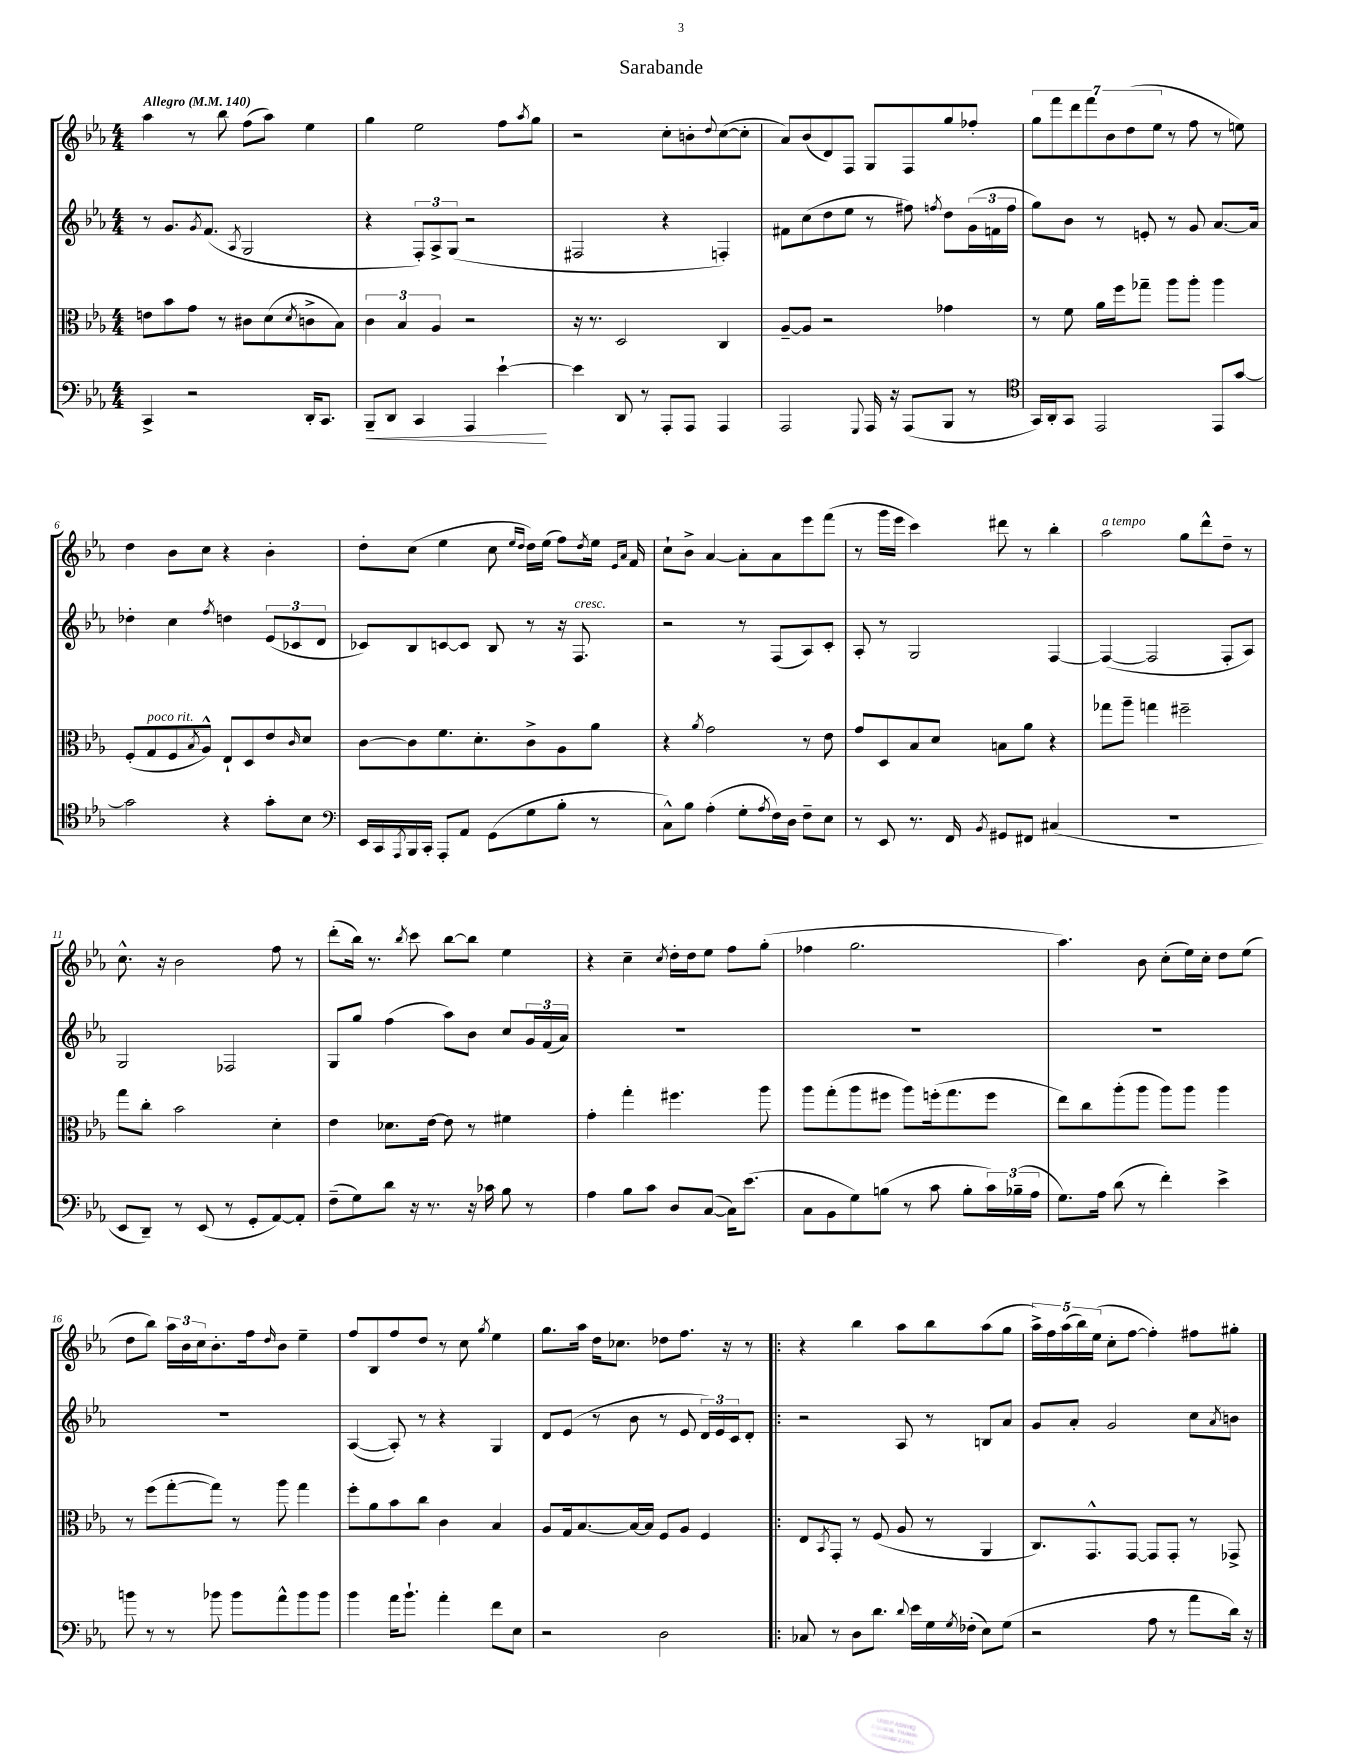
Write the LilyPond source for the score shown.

\header { title = "Sarabande" }
<<
\new StaffGroup <<
\new Staff = "s0" {
    \clef treble \key ees \major \numericTimeSignature \time 4/4 \tempo "Allegro" 4 = 140
    aes''4 r8 bes''8 f''8( aes''8) ees''4 |
    g''4 ees''2 f''8 \acciaccatura { aes''8 } g''8 |
    r2 c''8-. b'8-. \appoggiatura { d''8 } c''8~( c''8-. |
    aes'8) bes'8( d'8) f8 g8 f8 g''8 fes''8-. |
    \tuplet 7/4 { g''8 f'''8 d'''8 f'''8 bes'8 d''8( ees''8 } r8 f''8 r8 e''8) |
    d''4 bes'8 c''8 r4 bes'4-. |
    d''8-. c''8( ees''4 c''8 \grace { ees''16 d''16 } d''16) ees''16( f''8) \acciaccatura { d''8 } ees''16 \grace { ees'16 aes'16 } f'16 |
    c''8-! bes'8-> aes'4~ aes'8-. aes'8 ees'''8 f'''8( |
    r8 g'''16 ees'''16 c'''4) dis'''8 r8 bes''4-. |
    aes''2^\markup { \italic "a tempo" } g''8 d'''8-^ d''8-- r8 |
    c''8.-^ r16 bes'2 f''8 r8 |
    d'''8-.( bes''16) r8. \acciaccatura { bes''8 } c'''8 bes''8~ bes''8 ees''4 |
    r4 c''4-- \acciaccatura { c''8 } d''16-. d''16 ees''8 f''8 g''8-.( |
    fes''4 g''2. |
    aes''4.) bes'8 c''8-.( ees''16) c''16-. d''8 ees''8( |
    d''8 bes''8) \tuplet 3/2 { aes''16 bes'16 c''16 } bes'8.-. f''16 \grace { d''16 } bes'8 ees''4-- |
    f''8 bes8 f''8 d''8 r8 c''8 \acciaccatura { g''8 } ees''4 |
    g''8. aes''16 d''16 ces''8. des''8 f''8. r16 r8 |
    \bar ".|:" r4 bes''4 aes''8 bes''8 aes''8( g''8 |
    \tuplet 5/4 { aes''16->) f''16 aes''16( bes''16) ees''16( } c''8-. f''8~ f''4-.) fis''8 gis''8-. \bar "|." |
}
\new Staff = "s1" {
    \clef treble \key ees \major \numericTimeSignature \time 4/4
    r8 g'8. \acciaccatura { g'8 } f'8.( \acciaccatura { aes8 } g2 |
    r4 \tuplet 3/2 { f8-.) aes8-> g8( } r2 |
    fis2 r4 f4-.) |
    fis'8 c''8( d''8 ees''8 r8 fis''8) \acciaccatura { f''8 } d''8 \tuplet 3/2 { g'16( f'16 f''16 } |
    g''8) bes'8 r8 e'8-. r8 g'8 aes'8.~ aes'16 |
    des''4-. c''4 \acciaccatura { f''8 } d''4 \tuplet 3/2 { ees'8( ces'8 d'8 } |
    ces'8) bes8 c'8~ c'8 bes8 r8 r16 f8.^\markup { \italic "cresc." } |
    r2 r8 f8( aes8) c'8-. |
    aes8-. r8 g2 f4~ |
    f4~( f2 f8-. aes8) |
    g2 fes2 |
    g8 g''8 f''4( aes''8) bes'8 c''8 \tuplet 3/2 { g'16 f'16( aes'16) } |
    R1 |
    R1 |
    R1 |
    R1 |
    aes4~( aes8-.) r8 r4 g4 |
    d'8 ees'8( r8 bes'8 r8 ees'8 \tuplet 3/2 { d'16) ees'16 c'16 } d'8-. |
    \bar ".|:" r2 aes8 r8 b8 aes'8 |
    g'8 aes'8-. g'2 c''8 \acciaccatura { aes'8 } b'8 \bar "|." |
}
\new Staff = "s2" {
    \clef alto \key ees \major \numericTimeSignature \time 4/4
    e'8 bes'8 g'8 r8 cis'8 d'8( \acciaccatura { d'8 } c'8-> bes8) |
    \tuplet 3/2 { c'4 bes4 aes4 } r2 |
    r16 r8. d2 c4 |
    aes8~-- aes8 r2 ges'4 |
    r8 f'8 aes'16 f''16 ges''8-- aes''8 aes''8-. aes''4 |
    f8-.( g8^\markup { \italic "poco rit." } f8 \acciaccatura { bes8 } aes8-^) ees8-! d8 ees'8 \grace { c'16 } d'8 |
    c'8~ c'8 f'8. d'8.-. c'8-> aes8 aes'8 |
    r4 \acciaccatura { aes'8 } g'2 r8 ees'8 |
    g'8 d8 bes8 d'8 b8 aes'8 r4 |
    ges''8 aes''8-- g''4 fis''2-- |
    g''8 c''8-. bes'2 d'4-. |
    ees'4 des'8. ees'16~ ees'8 r8 fis'4 |
    g'4-. g''4-. fis''4. aes''8 |
    aes''8 g''8-.( aes''8 fis''8 aes''8) f''16-.( g''8. f''8 |
    ees''8) c''8 aes''8-.( aes''8 aes''8) aes''8 aes''4 |
    r8 f''8( g''8~-. g''8) r8 aes''8 g''4 |
    f''8-. aes'8 bes'8 c''8 c'4 bes4 |
    aes8 g16 bes8.~ bes16~ bes16 f8 aes8 f4 |
    \bar ".|:" ees8 \acciaccatura { bes,8 } g,8-. r8 f8( aes8 r8 aes,4 |
    c8.) g,8.-^ g,8~ g,8 g,8-. r8 ges,8-> \bar "|." |
}
\new Staff = "s3" {
    \clef bass \key ees \major \numericTimeSignature \time 4/4
    c,4-> r2 d,16-. c,8. |
    bes,,8--\< d,8 c,4 aes,,4 ees'4~-!\! |
    ees'4 d,8 r8 aes,,8-. aes,,8 aes,,4 |
    aes,,2 \appoggiatura { g,,8 } aes,,16 r16 aes,,8( bes,,8 r8 |
    \clef tenor g,16) aes,16-. g,8 ees,2 ees,8 g'8~ |
    g'2 r4 g'8-. bes8 |
    \clef bass ees,16 c,16 \acciaccatura { aes,,8 } bes,,16 c,16-. aes,,8-. aes,8 g,8( g8 bes8-. r8 |
    c8-^) bes8 aes4-.( g8-. \acciaccatura { aes8 } f16) d16 f8-- ees8 |
    r8 ees,8 r8. f,16 \acciaccatura { bes,8 } gis,8 fis,8 cis4( |
    R1 |
    ees,8 d,8--) r8 ees,8( r8 g,8-. aes,8~) aes,8-. |
    f8--( g8) d'8 r16 r8. r16 ces'16 bes8 r8 |
    aes4 bes8 c'8 d8 c8~( c16) ees'8.( |
    c8 bes,8 g8) b8( r8 c'8 b8-. \tuplet 3/2 { c'16) bes16--( aes16 } |
    g8.) aes16 d'8( r8 f'4-.) ees'4-> |
    b'8 r8 r8 bes'8 bes'8 aes'8-^ bes'8 bes'8 |
    bes'4 aes'16 bes'8.-! aes'4-. f'8 ees8 |
    r2 d2 |
    \bar ".|:" ces8 r8 d8 d'8. \appoggiatura { d'8 } ees'16 g16 \acciaccatura { g8 } fes16-.( ees8) g8( |
    r2 aes8 r8 aes'8 d'16) r16 \bar "|." |
}
>>
>>
